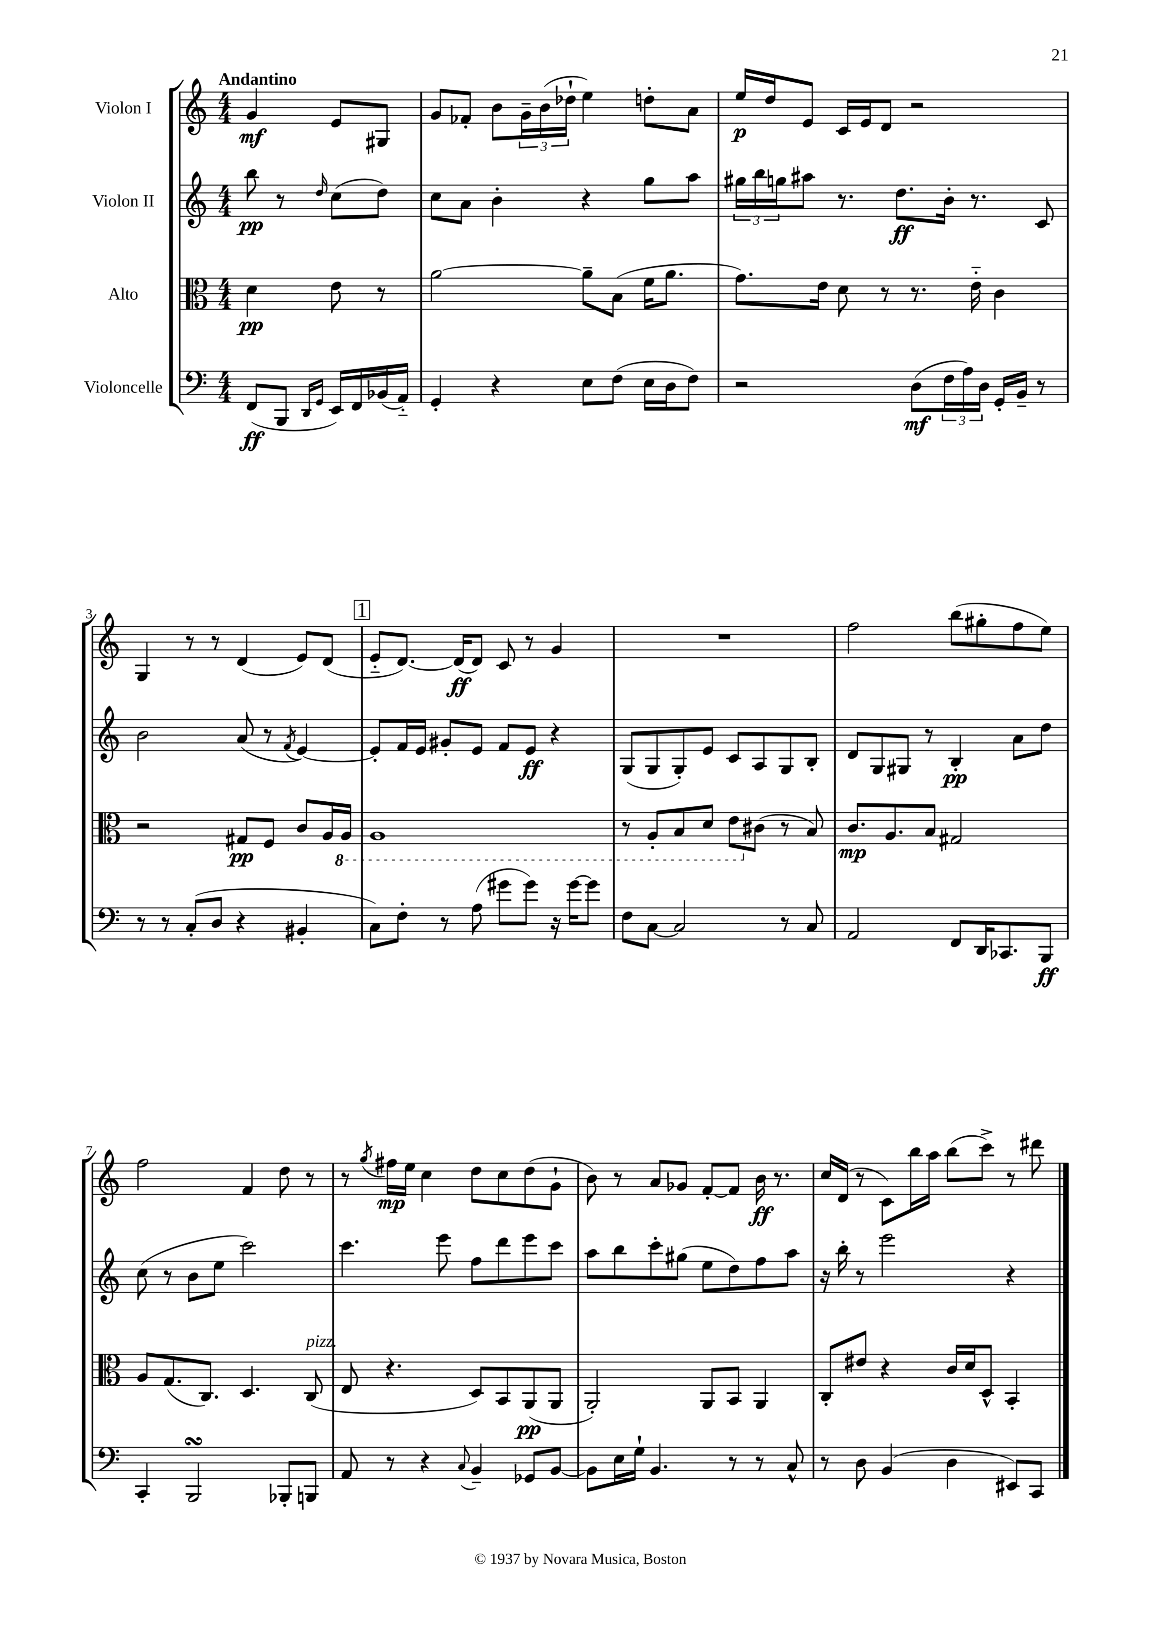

**kern	**kern	**kern	**kern
*staff4	*staff3	*staff2	*staff1
*clefF4	*clefC3	*clefG2	*clefG2
*k[]	*k[]	*k[]	*k[]
*M4/4	*M4/4	*M4/4	*M4/4
(8FF/L	4d\	8bb\	4g/
8BBB/J	.	8r	.
16qqDD/LL	.	.	.
16qqGG/JJ	.	16qqdd/	.
16EE/LL)	8e\	(8cc\L	8e/L
16FF/	.	.	.
(16BB-/	8r	8dd\J)	8G#/J
16AA'~/JJ)	.	.	.
=	=	=	=
4GG'/	[2a\	8cc\L	8g/L
.	.	8a\J	8f-'/J
4r	.	4b'\	8b\L
.	.	.	24g~\L
.	.	.	(24b\
.	.	.	24dd-`\JJ
8E\L	8a~\]L	4r	4ee\)
(8F\J	(8B\J	.	.
16E\LL	16f\LK	8gg\L	8dd'\L
16D\J	8.a\J	.	.
8F\J)	.	8aa\J	8a\J
=	=	=	=
2r	8.g\L)	24gg#\LL	16ee/LL
.	.	24bb\	.
.	.	.	16dd/J
.	.	24gg\J	.
.	.	8aa#\J	8e/J
.	16e\Jk	.	.
.	8d\	8.r	16c/LL
.	.	.	16e/J
.	8r	.	8d/J
.	.	8.dd\L	.
(8D\L	8.r	.	2r
24F\L	.	16b'\Jk	.
24A\)	.	.	.
.	16e'~\	8.r	.
24D\JJ	.	.	.
16GG'/LL	4c\	.	.
16BB~/JJ	.	.	.
8r	.	8c/	.
=	=	=	=
8r	2r	2b\	4G/
8r	.	.	.
(8C'/L	.	.	8r
8D/J	.	.	8r
4r	8G#/L	(8a/	(4d/
.	8F/J	8r	.
.	.	8qf/	.
4BB#'/	8c/L	[4e/)	8e/L)
.	16A/L	.	(8d/J
.	16AA/JJ	.	.
=	=	=	=
8C\L)	1AA	8e'/]L	8e'~/L
8F'\J	.	16f/L	[8.d/J)
.	.	16e/JJ	.
8r	.	8g#'/L	.
.	.	.	(16d/]LK
(8A\	.	8e/J	8d/J)
8g#\L	.	8f/L	8c/
8g#\J)	.	8e/J	8r
16r	.	4r	4g/
[16g#\LK	.	.	.
8g#\]J	.	.	.
=	=	=	=
8F\L	8r	(8G/L	1r
[8C\J	8AA'/L	8G/	.
2C/]	8BB/	8G'/)	.
.	8D/J	8e/J	.
.	8E\L	8c/L	.
.	(8c#\J	8A/	.
8r	8r	8G/	.
8C/	8B/)	8B'/J	.
=	=	=	=
2AA/	8.c/L	8d/L	2ff\
.	.	8G/	.
.	8.A/	.	.
.	.	8G#/J	.
.	8B/J	8r	.
8FF/L	2G#/	4B'/	(8bb\L
16DD/K	.	.	8gg#'\
8.CC-/	.	.	.
.	.	8a\L	8ff\
8BBB/J	.	8dd\J	8ee\J)
=	=	=	=
4CC'/	8A/L	(8cc\	2ff\
.	(8.G/	8r	.
2BBB/	.	8b\L	.
.	8.C/J)	.	.
.	.	8ee\J	.
.	4.D/	2ccc\)	4f/
8BBB-'/L	.	.	8dd\
8BBB/J	(8C/	.	8r
=	=	=	=
8AA/	8E/	4.ccc\	8r
.	.	.	8qgg/
8r	4.r	.	16ff#\LL
.	.	.	16ee\JJ
4r	.	.	4cc\
.	.	8eee\	.
8qqC/	.	.	.
4BB~/	8D/L)	8ff\L	8dd\L
.	8BB/	8ddd\	8cc\
8GG-/L	(8AA/	8eee\	(8dd\
[8BB/J	8AA/J	8ccc\J	8g`\J
=	=	=	=
8BB\]L	2AA'/)	8aa\L	8b\)
16E\L	.	8bb\	8r
16G`\JJ	.	.	.
4.BB/	.	8ccc'\	8a/L
.	.	(8gg#\J	8g-/J
.	8AA/L	8ee\L	[8f'/L
8r	8BB/J	8dd\)	8f/]J
8r	4AA/	8ff\	16b\
.	.	.	8.r
8C^^/	.	8aa\J	.
=	=	=	=
8r	8C'/L	16r	16cc/LL
.	.	16bb'\	(16d/JJ
8D\	8e#/J	8r	8r
(4BB/	4r	2eee\	8c\L)
.	.	.	16bb\L
.	.	.	16aa\JJ
4D\	16c/LL	.	(8bb\L
.	16d/J	.	.
.	8D^^/J	.	8ccc^\J)
8EE#/L)	4BB'/	4r	8r
8CC/J	.	.	8ddd#\
==	==	==	==
*-	*-	*-	*-
